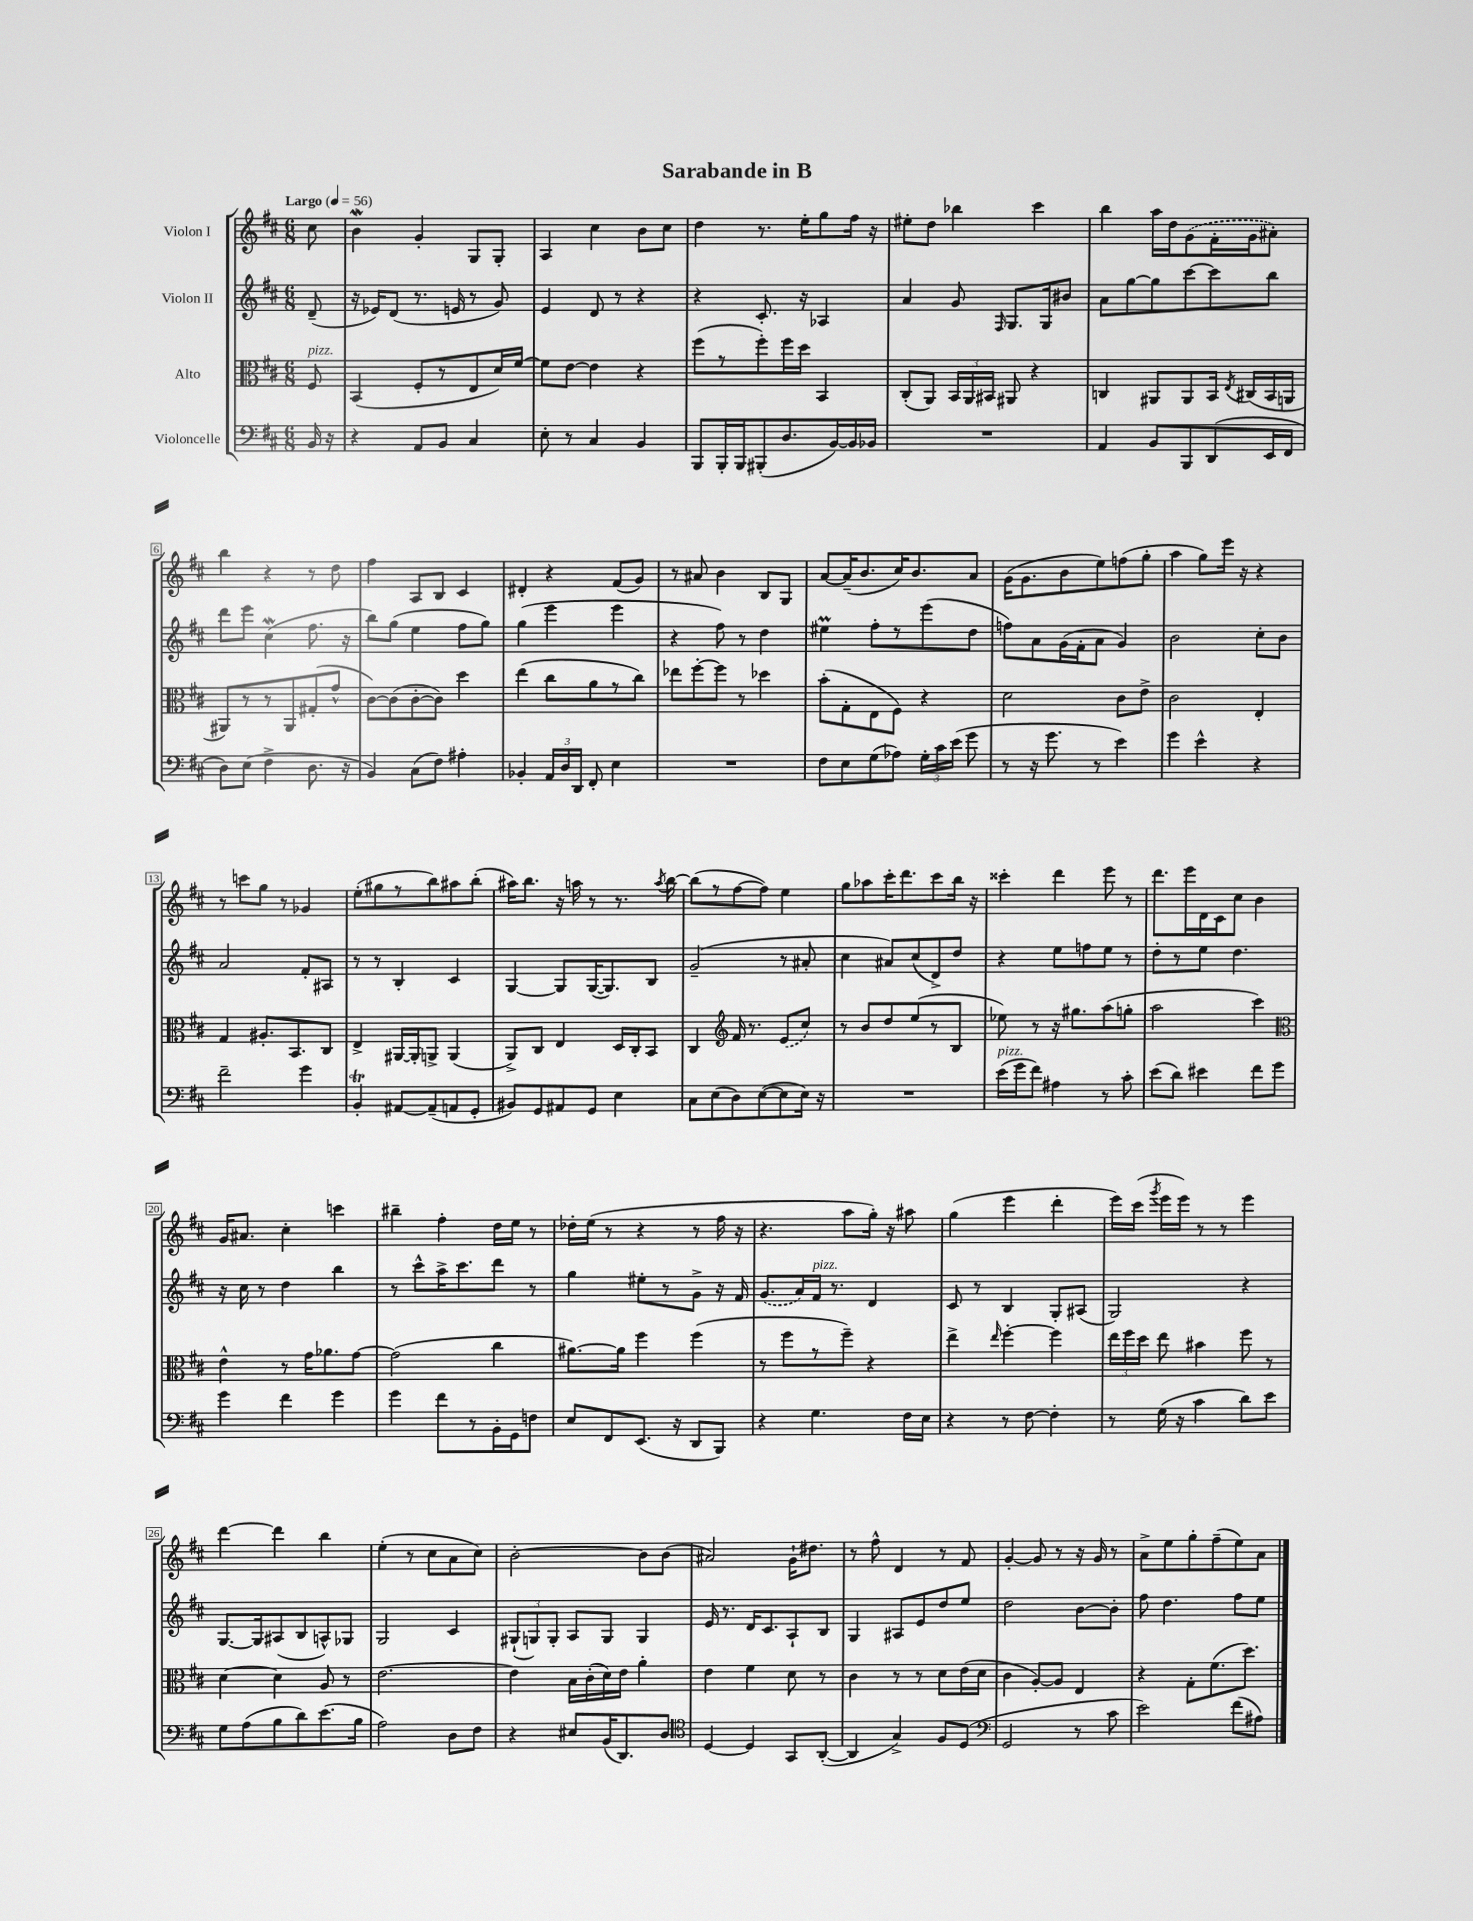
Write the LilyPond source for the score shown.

\header { title = "Sarabande in B" }
<<
\new StaffGroup <<
\new Staff = "s0" \with { instrumentName = "Violon I" } {
    \clef treble \key d \major \numericTimeSignature \time 6/8 \partial 8 \tempo "Largo" 4 = 56
    \autoBeamOff cis''8 |
    b'4\mordent g'4-. g8[ g8]-. |
    a4 cis''4 b'8[ cis''8] |
    d''4 r8. e''16[-. g''8 fis''16] r16 |
    eis''8[-. d''8] bes''4 cis'''4 |
    b''4 a''16[ d''16 \once \slurDashed g'8( fis'16-. g'16 ais'8]-.) |
    b''4 r4 r8 d''8 |
    fis''4 a8[ b8] cis'4 |
    dis'4-. r4 fis'8[( g'8]) |
    r8 ais'8 b'4 b8[ g8] |
    a'8[~ a'16--( b'8. cis''16) b'8. a'8] |
    g'16[( g'8. b'8 e''8) f''8( g''8]-. |
    a''4 g''8[) e'''16] r16 r4 |
    r8 c'''8[ g''8] r8 ges'4 |
    e''8[-.( gis''8 r8 b''8) ais''8 b''8]-.( |
    ais''16[) b''8.] r16 a''16 r8 r8. \acciaccatura { a''8 } b''16~ |
    b''8[( r8 fis''8~ fis''8]) e''4 |
    g''8[ aes''8 cis'''16-. d'''8. cis'''8 b''16] r16 |
    cisis'''4-. d'''4 e'''8 r8 |
    d'''8.[ e'''16 d'16 cis'16 cis''8] b'4 |
    g'16[ ais'8.] cis''4-. c'''4 |
    bis''4-- fis''4-. d''16[ e''16] r8 |
    des''16[-. e''16]( r8 r4 r8 fis''16 r16 |
    r4. a''8[ g''16]-.) r16 ais''8 |
    g''4( e'''4 d'''4-. |
    e'''16[) cis'''16]( \acciaccatura { g'''8 } e'''16[ e'''16]) r8 r8 e'''4 |
    d'''4~ d'''4 b''4 |
    e''4-.( r8 cis''8[ a'8 cis''8]) |
    b'2~-. b'8[ b'8]( |
    ais'2) g'16[-! dis''8.] |
    r8 fis''8-^ d'4 r8 fis'8 |
    g'4~-. g'8 r8 r16 g'16 r8 |
    a'8[-> e''8 g''8-. fis''8--( e''8) a'8] \bar "|." |
}
\new Staff = "s1" \with { instrumentName = "Violon II" } {
    \clef treble \key d \major \numericTimeSignature \time 6/8 \partial 8
    \autoBeamOff d'8--( |
    r16 ees'16[) d'8]( r8. e'16 r8 g'8) |
    e'4 d'8 r8 r4 |
    r4 cis'8.-. r16 aes4 |
    a'4 g'8 \grace { fis16 } g8.[ g16 bis'8] |
    a'8[ g''8~ g''8 cis'''8~ cis'''8 b''8] |
    d'''8[ e'''8] cis''4\mordent( fis''8. r16 |
    b''8[) g''8]( e''4 fis''8[ g''8]) |
    g''4( e'''4 e'''4 |
    r4 fis''8) r8 d''4 |
    eis''4\prall fis''8[-. r8 e'''8( d''8] |
    f''8[) a'8 g'16( fis'16-. a'8] g'4) |
    b'2 cis''8[-. b'8] |
    a'2 fis'8[-. ais8] |
    r8 r8 b4-. cis'4 |
    g4~ g8[ g16~( g8.) b8] |
    g'2--( r8 ais'8-. |
    cis''4 ais'8[) cis''8( d'8->) d''8] |
    r4 e''8[ f''8 e''8] r8 |
    d''8[-. r8 e''8] d''4. |
    r16 cis''16 r8 d''4 b''4 |
    r8 cis'''8[-^ a''16-> cis'''8. d'''8] r8 |
    g''4 eis''8[-. r8 g'8]-> r16 fis'16 |
    \once \slurDashed g'8.[( a'16) fis'16]^\markup { \italic "pizz." } r8. d'4 |
    cis'8 r8 b4 g8[-. ais8]( |
    g2) r4 |
    g8.[~ g16 ais8( b8 a8-^) ges8] |
    g2 cis'4 |
    \tuplet 3/2 { gis8[-!( g8) g8]-. } a8[ g8] g4 |
    e'16 r8. d'16[ cis'8. a8-! b8] |
    g4 ais8[ e'8 d''8 e''8] |
    d''2 b'8[~ b'8]-. |
    fis''8 d''4. fis''8[ e''8] \bar "|." |
}
\new Staff = "s2" \with { instrumentName = "Alto" } {
    \clef alto \key d \major \numericTimeSignature \time 6/8 \partial 8
    \autoBeamOff fis8^\markup { \italic "pizz." } |
    b,4( fis8[-. r8 e8 d'16) fis'16]~ |
    fis'8[ e'8]~ e'4 r4 |
    fis''8[( r8 fis''8-.) fis''16 d''16] b,4 |
    cis8[-.( a,8]) \tuplet 3/2 { b,16[ a,16 bis,16] } ais,8 r4 |
    c4 ais,8[ ais,8 b,16] \acciaccatura { e8 } cis16[( b,16 a,16] |
    ais,8[) r8 r8 ais,8 gis8-.( g'8]-^ |
    cis'8[~) cis'8( cis'8~-. cis'8]) d''4 |
    e''4( cis''8[ a'8 r8 cis''8]) |
    ees''8[ fis''8~-. fis''8] r8 des''4 |
    b'8[-.( g8-. e8 fis8]) r4 |
    d'2 cis'8[ e'8]-> |
    cis'2 e4-. |
    g4 ais8.[-. b,8. cis8] |
    e4-> ais,16[~ ais,16-. a,8]-> a,4( |
    a,8[->) cis8] e4 d16[ cis16-. b,8] |
    cis4 \clef treble fis'16 r8. \once \slurDashed e'8[( cis''8]) |
    r8 b'8[ d''8 e''8( r8 b8] |
    ees''8) r8 r16 gis''8.[ a''8( g''8]-. |
    a''2 cis'''4) |
    \clef alto e'4-^ r8 g'16[ aes'8. g'8]~ |
    g'2( cis''4 |
    ais'8.[~) ais'16] fis''4 fis''4( |
    r8 fis''8[ r8 fis''8]--) r4 |
    e''4-> \grace { e''16 } fis''4~-. fis''4 |
    \tuplet 3/2 { e''16[ fis''16 d''16] } e''8 bis'4 fis''8 r8 |
    d'4~ d'4 a8 r8 |
    e'2.~ |
    e'4 b16[ cis'16-.( d'16) e'16] a'4-. |
    e'4 fis'4 d'8 r8 |
    cis'4 r8 r8 d'8[ e'16( d'16] |
    cis'4 a8[~-.) a8] e4 |
    r4 g8[-. fis'8.( d''8.]) \bar "|." |
}
\new Staff = "s3" \with { instrumentName = "Violoncelle" } {
    \clef bass \key d \major \numericTimeSignature \time 6/8 \partial 8
    \autoBeamOff b,16 r16 |
    r4 a,8[ b,8] cis4 |
    e8-. r8 cis4 b,4 |
    b,,8[ b,,16-. b,,16 bis,,8-.( d8. b,16~) b,16 bes,16] |
    R2. |
    a,4 b,8[ b,,8 d,8( e,16 fis,16] |
    d8[) e8]( fis4-> d8. r16 |
    b,4) cis8[( fis8]) ais4-. |
    bes,4-. \tuplet 3/2 { a,16[ d16 d,16] } fis,8-. e4 |
    R2. |
    fis8[ e8 g8( aes8]) \tuplet 3/2 { g16[-. cis'16 e'16]( } g'8 |
    r8 r16 g'8. r8 e'4) |
    g'4 e'4-^ r4 |
    fis'2-- g'4 |
    b,4-.\trill ais,8[~ ais,8--( a,8 g,8]-. |
    bis,8[) g,8 ais,8 g,8] e4 |
    cis8[ e8( d8) e8~( e8 e16]) r16 |
    R2. |
    e'16[^\markup { \italic "pizz." }( g'16 fis'8]) ais4 r8 cis'8-. |
    e'8[( d'8]) eis'4 fis'8[ g'8] |
    g'4 fis'4 g'4 |
    g'4 fis'8[ r8 b,16-. g,16 f8] |
    e8[ fis,8 e,8.]( r16 d,8[ b,,8]) |
    r4 g4. fis16[ e16] |
    r4 r8 fis8~ fis4-. |
    r8 g16( r16 cis'4 d'8[) e'8] |
    g8[ a8( b8 d'8) e'8.( b16] |
    a2) d8[ fis8] |
    r4 eis8[ b,16( d,8.) d8] |
    \clef tenor d4~ d4 g,8[ a,8]~-.( |
    a,4 g4->) fis8[ d8]( |
    \clef bass g,2 r8 cis'8 |
    e'2) fis'8[( ais8]) \bar "|." |
}
>>
>>
\layout { \context { \Score \override BarNumber.stencil = #(make-stencil-boxer 0.1 0.3 ly:text-interface::print) } }
